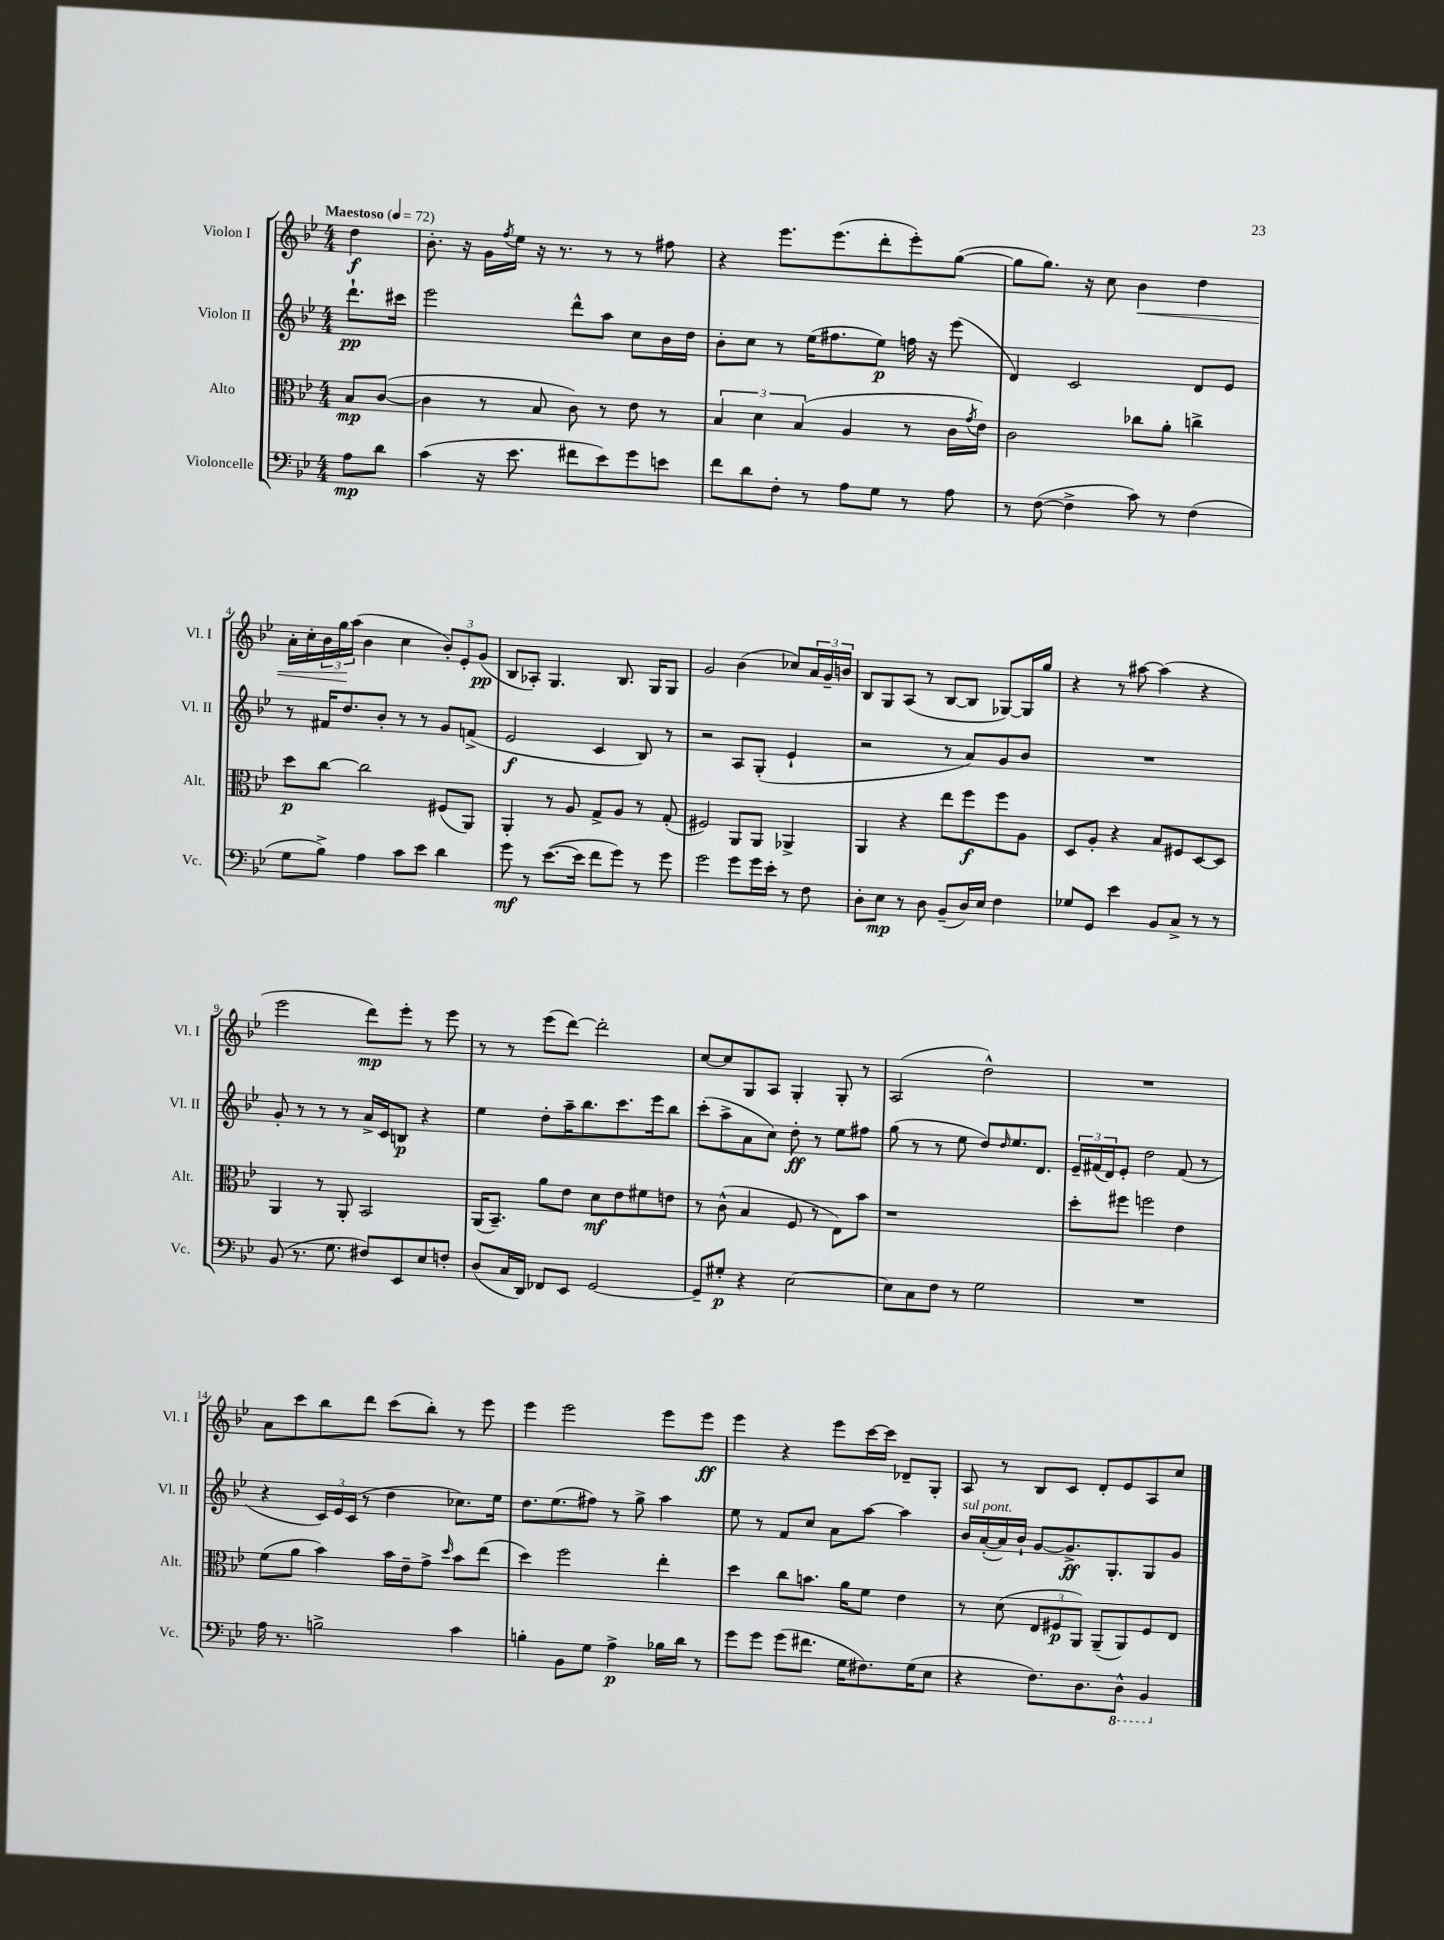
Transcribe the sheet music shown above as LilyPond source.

<<
\new StaffGroup <<
\new Staff = "s0" \with { instrumentName = "Violon I" shortInstrumentName = "Vl. I" } {
    \clef treble \key bes \major \numericTimeSignature \time 4/4 \partial 4 \tempo "Maestoso" 4 = 72
    d''4\f |
    bes'8.-. r16 g'16 \acciaccatura { f''8 } ees''16 r16 r8. r8 r8 fis''8 |
    r4 ees'''8. ees'''8.( d'''8-. ees'''8-.) g''8~( |
    g''8 g''8.) r16 c''8 bes'4\< d''4 |
    a'16-. c''16-. \tuplet 3/2 { bes'16 g''16\! a''16( } bes'4 c''4 \tuplet 3/2 { bes'8-.) ees'8-. g'8\pp( } |
    bes8 aes8-.) g4. bes8. g16 g8 |
    g'2 bes'4( ces''8) \tuplet 3/2 { a'16 g'16-- b'16 } |
    bes8 g8 a8( r8 bes8~ bes8 ges8~) ges16 g''16 |
    r4 r8 ais''8~ ais''4( r4 |
    ees'''2 d'''8\mp) ees'''8-. r8 ees'''8 |
    r8 r8 ees'''8( d'''8~) d'''2-. |
    c''8~ c''8 g8 a8 g4-. g8-. r8 |
    a2( d''2-^) |
    R1 |
    a'8 c'''8 bes''8 d'''8 c'''8( bes''8-.) r8 ees'''8 |
    ees'''4 ees'''2 ees'''8 ees'''8\ff |
    ees'''4 r4 ees'''8 c'''16~ c'''16 des'8-- g8-. |
    a8 r8 bes8 c'8 d'8-. ees'8 a8 c''8 \bar "|." |
}
\new Staff = "s1" \with { instrumentName = "Violon II" shortInstrumentName = "Vl. II" } {
    \clef treble \key bes \major \numericTimeSignature \time 4/4 \partial 4
    d'''8.-!\pp cis'''16 |
    ees'''2 d'''8-^ a''8 c''8 bes'16 d''16 |
    bes'8-. c''8 r8 ees''16( fis''8. ees''8\p) f''16 r16 ees'''8( |
    d'4) c'2 d'8 ees'8 |
    r8 fis'16 d''8. bes'8-. r8 r8 g'8 f'8->( |
    ees'2\f c'4 bes8) r8 |
    r2 a8 g8-.( ees'4-! |
    r2 r8 a'8) g'8 bes'8 |
    R1 |
    g'8-. r8 r8 r8 a'16-> c'16 b8\p r4 |
    ees''4 d''8-. a''16-- bes''8. c'''8. ees'''16 bes''8 |
    c'''8-.( a''8-> a'8 c''8) d''8-.\ff r8 ees''8 fis''8 |
    g''8( r8 r8 ees''8 d''8) \grace { d''16 } ees''8. d'8. |
    \tuplet 3/2 { ees'16-- fis'16( d'16) } ees'8-. d''2 fis'8( r8 |
    r4 \tuplet 3/2 { c'16) ees'16 c'16( } r8 d''4 ces''8.) ees''16 |
    d''8. ees''8.( fis''8) r8 g''8-> a''4 |
    ees''8 r8 f'8 c''8 a'8 a''8~ a''4 |
    bes'16^\markup { \italic "sul pont." } a'16~-.( a'16) bes'16-! g'8~ g'8.->\ff g8.-. g8 g'8 \bar "|." |
}
\new Staff = "s2" \with { instrumentName = "Alto" shortInstrumentName = "Alt." } {
    \clef alto \key bes \major \numericTimeSignature \time 4/4 \partial 4
    bes8\mp c'8~( |
    c'4 r8 bes8 c'8) r8 ees'8 r8 |
    \tuplet 3/2 { bes4 d'4 bes4( } a4 r8 c'16 \acciaccatura { g'8 } ees'16) |
    c'2 ces''8 a'8-. c''4-> |
    d''8\p c''8~ c''2 fis8( a,8) |
    a,4-. r8 a8 g8-> a8 r8 g8-.( |
    fis2) a,8 a,8 aes,4-> |
    a,4 r4 ees''8 f''8\f f''8 a8 |
    d8 a8-. r4 bes8 fis8 d8~ d8 |
    a,4 r8 a,8-. bes,2 |
    a,16( bes,8.--) a'8 ees'8 d'8\mf ees'8 fis'8 e'8 |
    r8 c'8-^( bes4 f8 r8 ees8) bes'8 |
    r1 |
    d''8-. fis''8 f''2 ees'4 |
    f'8( a'8 bes'4) bes'16 ees'16-- g'8-> \grace { d''16 } bes'8 ees''8( |
    d''4) f''2 ees''4-. |
    d''4 c''8 b'8. a'16 f'8 ees'4 |
    r8 d'8( \tuplet 3/2 { ees8 fis8\p a,8) } a,8--( a,8) fis8 ees8 \bar "|." |
}
\new Staff = "s3" \with { instrumentName = "Violoncelle" shortInstrumentName = "Vc." } {
    \clef bass \key bes \major \numericTimeSignature \time 4/4 \partial 4
    a8\mp d'8 |
    c'4( r16 ees'8. fis'8 ees'8) g'8 e'8 |
    f'8 d'8 f8-. r8 a8 g8 r8 a8 |
    r8 f8~( f4-> c'8) r8 f4( |
    g8 bes8->) a4 c'8 ees'8 d'4 |
    g'8\mf r8 ees'8.~( ees'16 f'8 g'8) r8 g'8 |
    g'2 g'8 g'16 ees'16-. r8 f8 |
    d8-. ees8\mp r8 d8 bes,8--( d16) ees16 f4 |
    ges8 g,8 ees'4 bes,8 c8-> r8 r8 |
    bes,8( r8. g8. fis8) ees,8 ees8 f8-. |
    d8( c16 d,16) fes,8 ees,8 g,2~ |
    g,8-- gis8-.\p r4 ees2~ |
    ees8 c8 f8 r8 g2 |
    R1 |
    a16 r8. b2-> c'4 |
    b4-. bes,8 g8 a4->\p bes16 d'16 r8 |
    g'8 g'8 g'8( fis'8. g16 fis8.) g16( ees8 |
    r4 f8.) d8. \ottava #-1 d,8-^ bes,,4 \ottava #0 \bar "|." |
}
>>
>>
